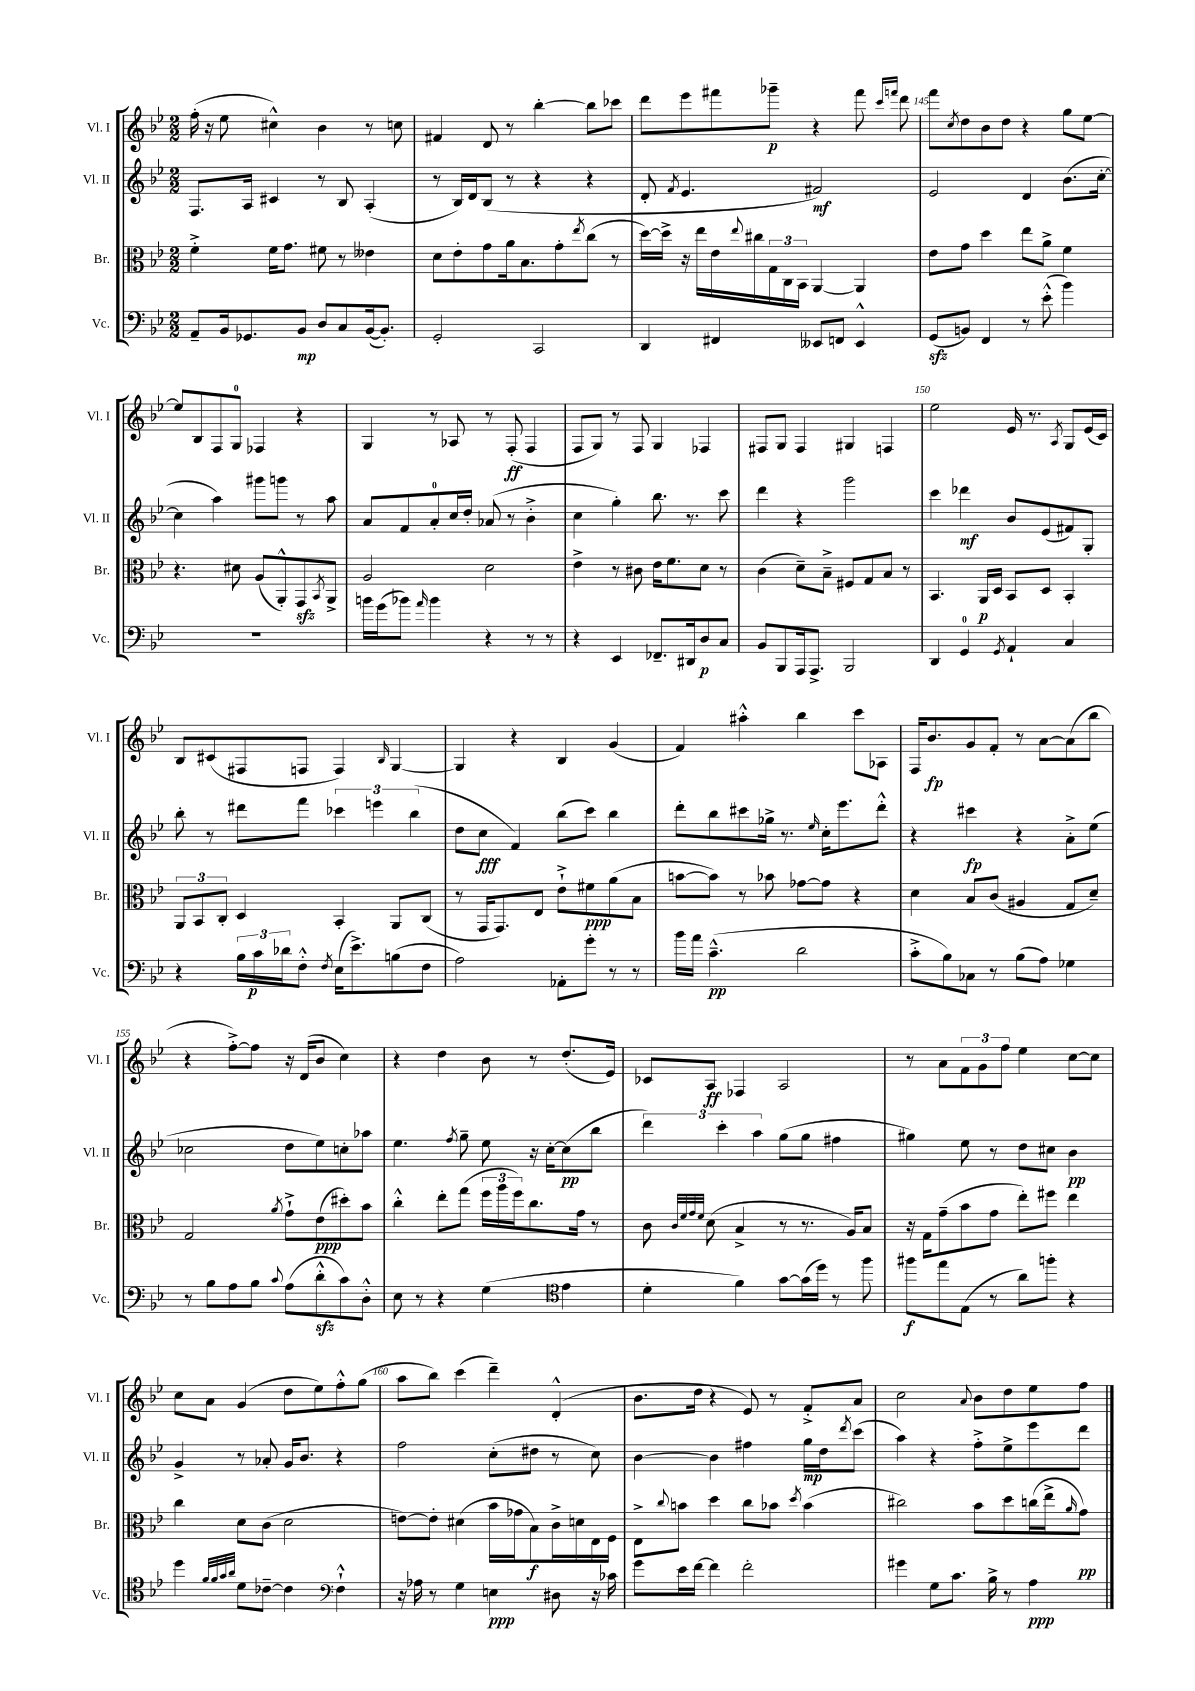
<<
\new StaffGroup <<
\new Staff = "s0" \with { instrumentName = "Vl. I" shortInstrumentName = "Vl. I" } {
    \clef treble \key bes \major \numericTimeSignature \time 2/2
    f''16-.( r16 ees''8 cis''4-^) bes'4 r8 c''8 |
    fis'4 d'8 r8 bes''4~-. bes''8 ces'''8 |
    d'''8 ees'''8 fis'''8 ges'''8--\p r4 fis'''8 \grace { c'''16 f'''16 } d'''8 |
    f'''8 \acciaccatura { c''8 } d''8 bes'8 d''8 r4 g''8 ees''8~ |
    ees''8 bes8 f8 g8-0 fes4 r4 |
    g4 r8 aes8 r8 f8-.\ff( f4 |
    f8 g8) r8 f8 g4 fes4 |
    fis8 g8 fis4 gis4 f4 |
    ees''2 ees'16 r8. \acciaccatura { a8 } g8 ees'16( c'16) |
    bes8 cis'8( fis8 f8 f4) \grace { bes16 } g4~ |
    g4 r4 bes4 g'4( |
    f'4) ais''4-.-^ bes''4 c'''8 aes8 |
    f16 bes'8.\fp g'8 f'8-. r8 a'8~ a'8( bes''8 |
    r4 f''8~-.->) f''8 r16 d'16( bes'8 c''4) |
    r4 d''4 bes'8 r8 d''8.-.( ees'16) |
    ces'8 a8\ff fes4 a2 |
    r8 a'8 \tuplet 3/2 { f'8 g'8 f''8 } ees''4 c''8~ c''8 |
    c''8 a'8 g'4( d''8 ees''8) f''8-.-^ g''8( |
    a''8 bes''8) c'''4( d'''4--) d'4-.-^( |
    bes'8. d''16 r4 ees'8) r8 f'8-.-> a'8 |
    c''2 \appoggiatura { a'8 } bes'8 d''8 ees''8 f''8 \bar "|." |
}
\new Staff = "s1" \with { instrumentName = "Vl. II" shortInstrumentName = "Vl. II" } {
    \clef treble \key bes \major \numericTimeSignature \time 2/2
    f8. a16 cis'4 r8 bes8 a4-.( |
    r8 bes16) d'16 bes8( r8 r4 r4 |
    d'8-. \acciaccatura { f'8 } ees'4. fis'2\mf) |
    ees'2 d'4 bes'8.( c''16~-. |
    c''4 a''4) gis'''8 g'''8 r8 a''8 |
    a'8 f'8 a'8-0-. c''16 d''16-. aes'8( r8 bes'4-.-> |
    c''4 g''4-.) bes''8. r8. c'''8 |
    d'''4 r4 g'''2 |
    c'''4 des'''4\mf bes'8 ees'8( fis'8) g8-. |
    bes''8-. r8 dis'''8 f'''8 \tuplet 3/2 { ces'''4 e'''4 bes''4( } |
    d''8 c''8\fff f'4) bes''8( c'''8) bes''4 |
    d'''8-. bes''8 cis'''8 ges''16-> r8. \grace { ees''16 } c''16-. ees'''8. d'''8-.-^ |
    r4 cis'''4\fp r4 a'8-.-> ees''8( |
    ces''2 d''8 ees''8) c''8-. aes''8 |
    ees''4. \acciaccatura { f''8 } g''8-- ees''8 r16 c''16~-. c''8\pp( bes''8 |
    \tuplet 3/2 { d'''4) c'''4-. a''4 } g''8( g''8 fis''4 |
    gis''4) ees''8 r8 d''8 cis''8 bes'4\pp |
    g'4-> r8 aes'8-. g'16 bes'8. r4 |
    f''2 c''8-.( dis''8 r8 c''8) |
    bes'4~ bes'4 fis''4 g''16\mp d''16 \acciaccatura { d'''8 } c'''8( |
    a''4) r4 f''8-.-> ees''8-> ees'''8 d'''8 \bar "|." |
}
\new Staff = "s2" \with { instrumentName = "Br." shortInstrumentName = "Br." } {
    \clef alto \key bes \major \numericTimeSignature \time 2/2
    f'4-.-> f'16 g'8. fis'8 r8 eeses'4 |
    d'8 ees'8-. g'8 a'16 bes8. g'8-. \acciaccatura { ees''8 } c''8( r8 |
    d''16~) d''16-> r16 ees''16 ees'16 \appoggiatura { ees''8 } cis''16 \tuplet 3/2 { g16 c16 bes,16 } a,4~ a,4 |
    ees'8 g'8 d''4 ees''8 a'8-> f'4 |
    r4. dis'8 a8( a,8-.-^) g,8\sfz \acciaccatura { bes,8 } a,8-> |
    a2 d'2 |
    ees'4-> r8 cis'8 ees'16 f'8. d'8 r8 |
    c'4( d'8--) bes8---> fis8 g8 bes8 r8 |
    bes,4. a,16\p d16 bes,8 d8 bes,4-. |
    \tuplet 3/2 { a,8 bes,8 c8-. } d4 bes,4-. a,8 c8( |
    r8 g,16 g,8.) ees8 ees'8-!-> fis'8\ppp a'8( bes8 |
    b'8~ b'8) r8 bes'8 ges'8~ ges'8 r4 |
    d'4 bes8 c'8( ais4 g8 d'8--) |
    g2 \acciaccatura { a'8 } g'8-!-> ees'8\ppp( dis''8-.) bes'8 |
    c''4-.-^ ees''8-. g''8( \tuplet 3/2 { f''16 a''16 f''16) } c''8. g'16 r8 |
    c'8 \grace { c'32 f'32 g'32 f'32 } d'8( bes4-> r8 r8. a16) bes8 |
    r16 g16 g'8--( bes'8 g'8 ees''8-.) fis''8 ees''4 |
    c''4 d'8 c'8( d'2 |
    e'8~) e'8-. dis'4( bes'16 ges'16 bes8\f) c'16-> d'16 ees16 f16 |
    ees8-> \appoggiatura { c''8 } b'8 d''4 c''8 bes'8 \acciaccatura { d''8 } bes'4( |
    cis''2) bes'8 d''8 c''16( ees''16-> \grace { a'16 } g'8\pp) \bar "|." |
}
\new Staff = "s3" \with { instrumentName = "Vc." shortInstrumentName = "Vc." } {
    \clef bass \key bes \major \numericTimeSignature \time 2/2
    a,8-- bes,16 ges,8. bes,8\mp d8 c8 bes,16~( bes,8.-.) |
    g,2-. c,2 |
    d,4 fis,4 eeses,8 f,8 eeses,4-^ |
    g,8\sfz( b,8) f,4 r8 ees'8-.-^( bes'4) |
    R1 |
    b'16 g'16( bes'8) \grace { a'16 } bes'4 r4 r8 r8 |
    r4 ees,4 fes,8.-- dis,16 d8\p c8 |
    bes,8 bes,,8 a,,16 a,,8.-> bes,,2 |
    d,4 g,4-0 \acciaccatura { g,8 } a,4-! c4 |
    r4 \tuplet 3/2 { bes16 c'16\p des'16 } f8-.-^ \acciaccatura { f8 } ees16( ees'8.->) b8( f8 |
    a2) aes,8-. g'8-. r8 r8 |
    bes'16 a'16 c'4.---^\pp( d'2 |
    c'8-.-> bes8) ces8 r8 bes8( a8) ges4 |
    r8 bes8 a8 bes8 \appoggiatura { c'8 } a8( d'8-.-^\sfz c'8) d8-.-^ |
    ees8 r8 r4 g4( \clef tenor ees'4 |
    d'4-. f'4) g'8~ g'16( d''16) r8 f''8 |
    fis''8\f ees''8 ees8( r8 a'8) f''8-. r4 |
    d''4 \grace { f'32 f'32 g'32 a'32 } d'8 ces'8~-- ces'4 \clef bass f4-!-^ |
    r16 aes16 r8 g4 e4\ppp dis8 r16 ces'16 |
    g'8 ees'16 f'16~ f'4 f'2-. |
    gis'4 g8 c'8. bes16-> r8 a4\ppp \bar "|." |
}
>>
>>
\layout { \context { \Score currentBarNumber = #142 \override BarNumber.break-visibility = ##(#f #t #t) barNumberVisibility = #(every-nth-bar-number-visible 5) } }
